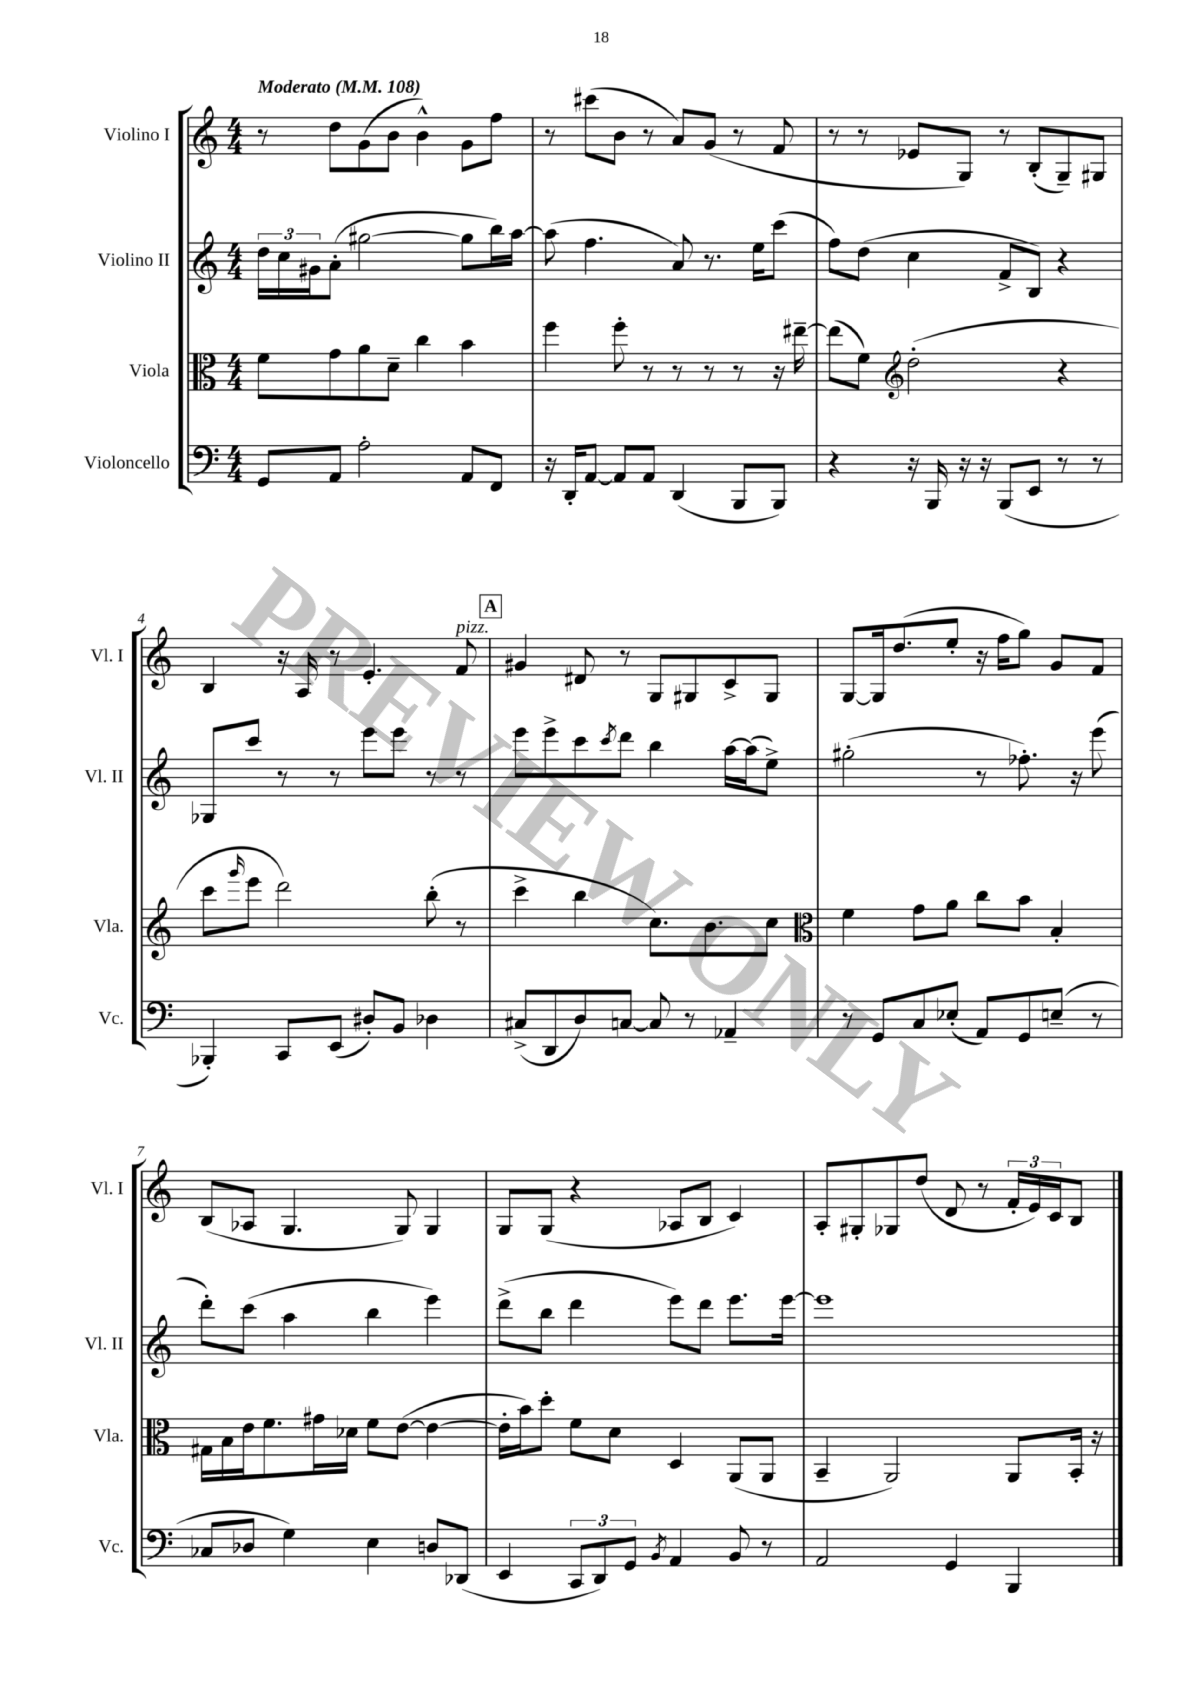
<<
\new StaffGroup <<
\new Staff = "s0" \with { instrumentName = "Violino I" shortInstrumentName = "Vl. I" } {
    \clef treble \key c \major \numericTimeSignature \time 4/4 \tempo "Moderato" 4 = 108
    r8 d''8 g'8( b'8 b'4-^) g'8 f''8 |
    r8 cis'''8( b'8 r8 a'8) g'8( r8 f'8 |
    r8 r8 ees'8 g8) r8 b8-.( g8--) gis8 |
    b4 r16 a16 r8 e'4.-. f'8^\markup { \italic "pizz." } |
    \mark \markup { \box "A" } gis'4 dis'8 r8 g8 gis8 c'8-> gis8 |
    g8~ g16 d''8.( e''8-. r16 f''16 g''8) g'8 f'8 |
    b8( aes8 g4. g8) g4 |
    g8 g8( r4 aes8 b8 c'4) |
    a8-. gis8-. ges8 d''8( d'8 r8 \tuplet 3/2 { f'16-. e'16) c'16 } b8 \bar "|." |
}
\new Staff = "s1" \with { instrumentName = "Violino II" shortInstrumentName = "Vl. II" } {
    \clef treble \key c \major \numericTimeSignature \time 4/4
    \tuplet 3/2 { d''16 c''16 gis'16 } a'8-.( gis''2~ gis''8 b''16) a''16~ |
    a''8( f''4. a'8) r8. e''16 c'''8( |
    f''8) d''8( c''4 f'8-> b8) r4 |
    ges8 c'''8 r8 r8 e'''8 e'''8 r8 r8 |
    \mark \markup { \box "A" } e'''8 e'''8-> c'''8 \acciaccatura { c'''8 } d'''8 b''4 a''16~ a''16( e''8->) |
    gis''2-.( r8 fes''8.-.) r16 e'''8( |
    d'''8-.) c'''8( a''4 b''4 e'''4) |
    d'''8->( b''8 d'''4 e'''8) d'''8 e'''8. e'''16~ |
    e'''1 \bar "|." |
}
\new Staff = "s2" \with { instrumentName = "Viola" shortInstrumentName = "Vla." } {
    \clef alto \key c \major \numericTimeSignature \time 4/4
    f'8 g'8 a'8 d'8-- c''4 b'4 |
    f''4 f''8-. r8 r8 r8 r8 r16 eis''16~-- |
    eis''8( f'8) \clef treble d''2-.( r4 |
    c'''8 \grace { g'''16 } e'''8 d'''2) b''8-.( r8 |
    \mark \markup { \box "A" } c'''4-> b''4 c''8.) b'8. c''8 |
    \clef alto f'4 g'8 a'8 c''8 b'8 b4-. |
    gis16 b16 e'16 f'8. gis'16 des'16 f'8 e'8~( e'4~ |
    e'16-. b'16) d''8-. f'8 d'8 d4 a,8( a,8 |
    b,4-- a,2) a,8 b,16-. r16 \bar "|." |
}
\new Staff = "s3" \with { instrumentName = "Violoncello" shortInstrumentName = "Vc." } {
    \clef bass \key c \major \numericTimeSignature \time 4/4
    g,8 a,8 a2-. a,8 f,8 |
    r16 d,16-. a,8~ a,8 a,8 d,4( b,,8 b,,8) |
    r4 r16 b,,16 r16 r16 b,,8( e,8 r8 r8 |
    bes,,4-.) c,8 e,8( dis8-.) b,8 des4 |
    \mark \markup { \box "A" } cis8->( d,8 d8) c8~ c8 r8 aes,4-- |
    r8 g,8 c8 ees8-.( a,8) g,8 e8--( r8 |
    ces8 des8 g4) e4 d8 des,8( |
    e,4 \tuplet 3/2 { c,8 d,8) g,8 } \acciaccatura { b,8 } a,4 b,8 r8 |
    a,2 g,4 b,,4 \bar "|." |
}
>>
>>
